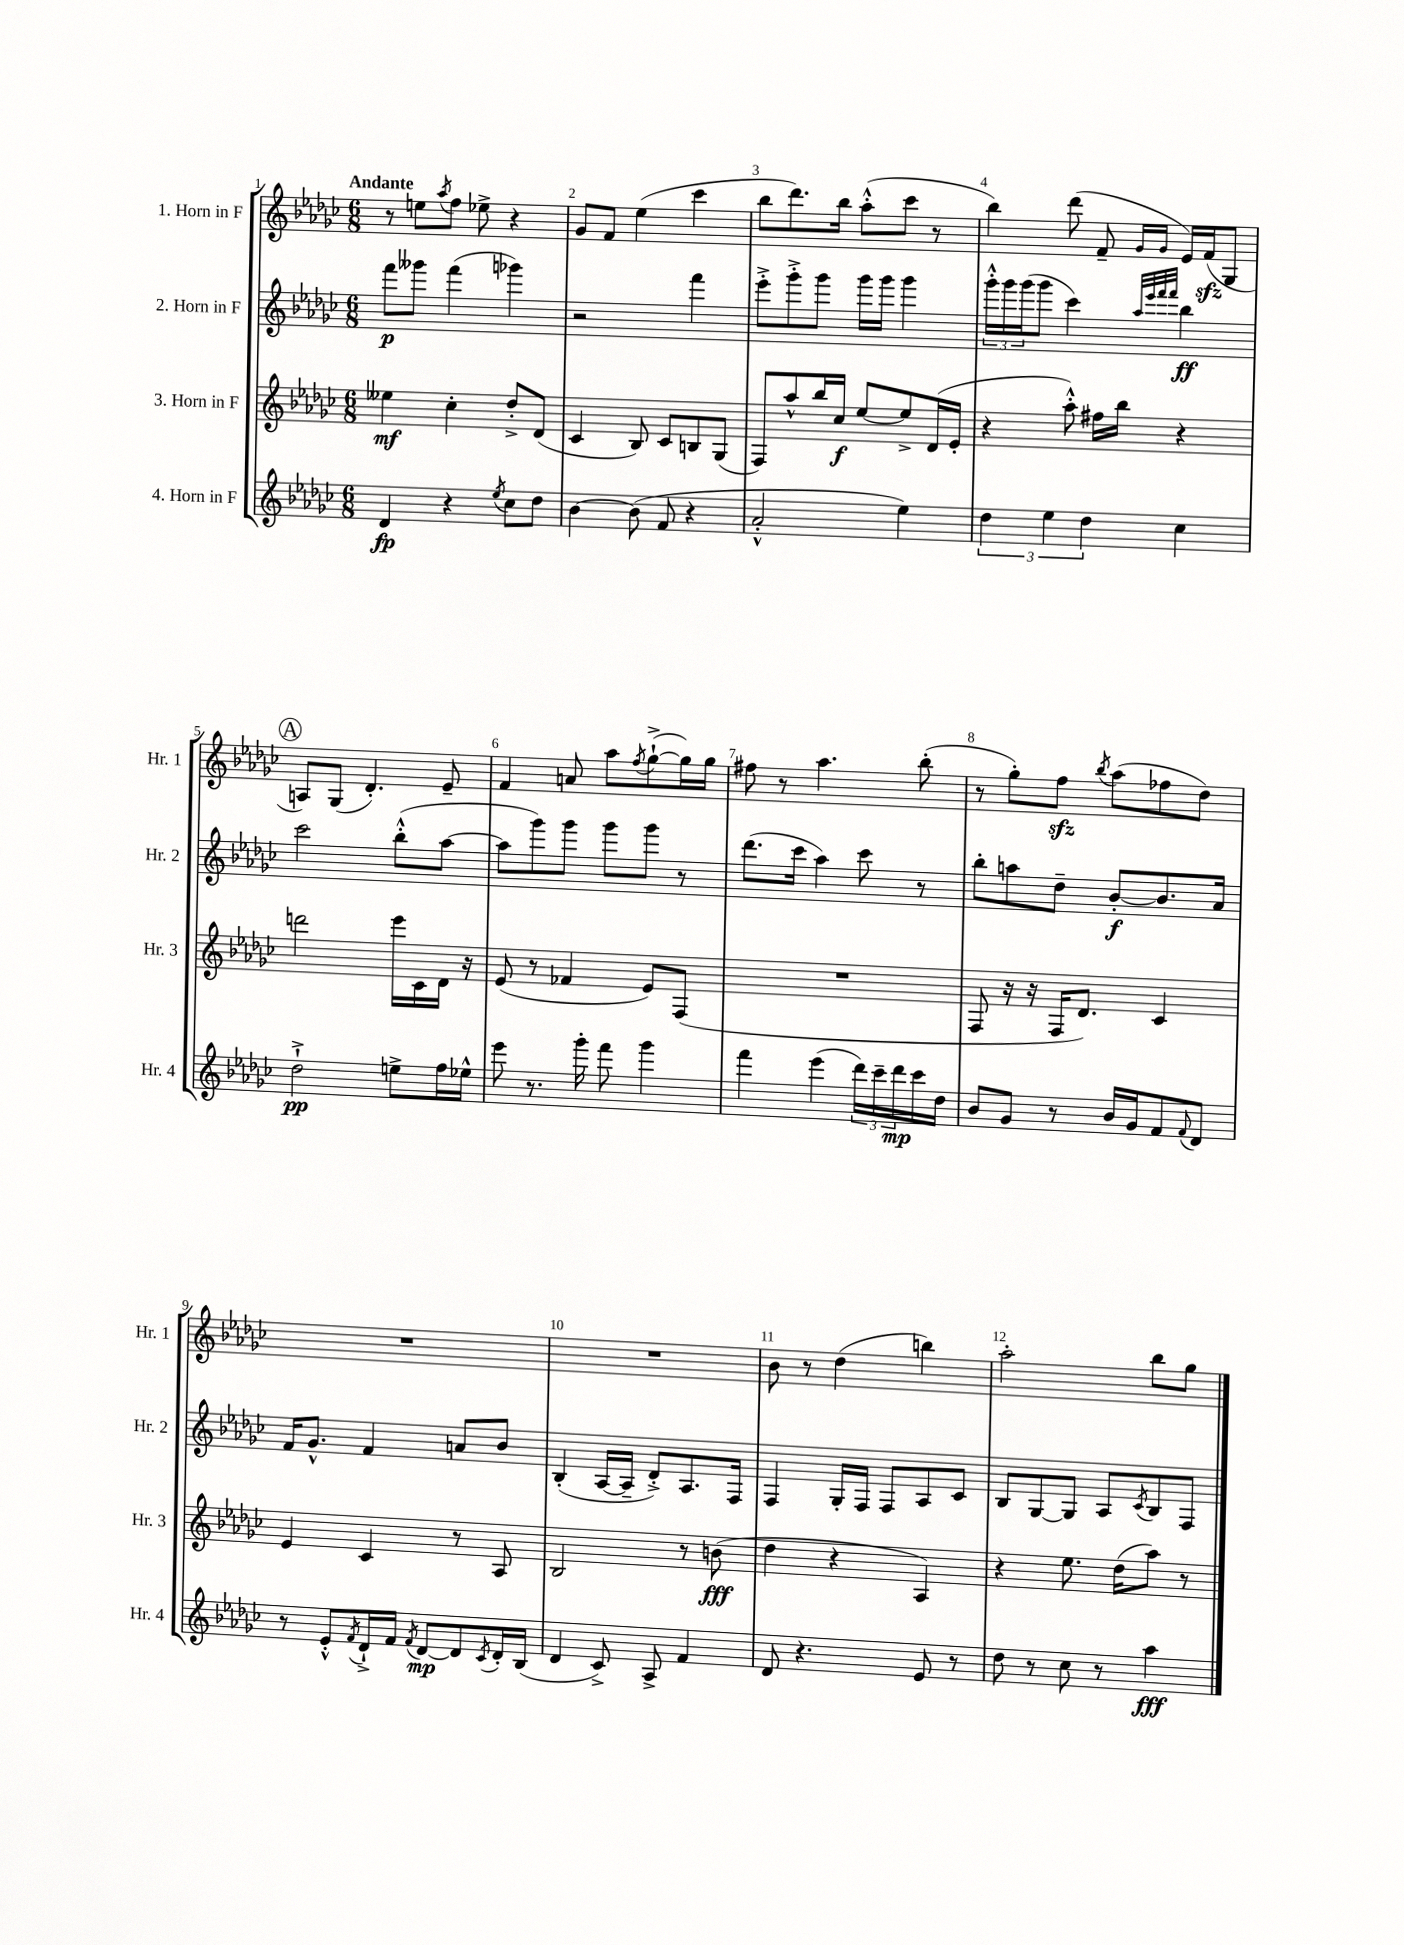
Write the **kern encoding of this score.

**kern	**kern	**kern	**kern
*staff4	*staff3	*staff2	*staff1
*clefG2	*clefG2	*clefG2	*clefG2
*k[b-e-a-d-g-c-]	*k[b-e-a-d-g-c-]	*k[b-e-a-d-g-c-]	*k[b-e-a-d-g-c-]
*M6/8	*M6/8	*M6/8	*M6/8
4d-/	4ee--\	8fff\L	8r
.	.	8ggg--\J	8ee\L
.	.	.	8qaa-/
4r	4cc-'\	(4fff\	8ff\J
.	.	.	8ee-^\
8qee-/	.	.	.
8cc-\L	8dd-'^/L	4ggg-\)	4r
8dd-\J	(8d-/J	.	.
=	=	=	=
[4b-\	4c-/	2r	8g-/L
.	.	.	8f/J
(8b-\]	8B-/)	.	(4ee-\
8f/	8c-/L	.	.
4r	8B/	4fff\	4ccc-\
.	(8G-/J	.	.
=	=	=	=
2a-'^^/	8F/L)	8eee-'^\L	8bb-\L
.	8aa-^^/	8ggg-'^\	8.ddd-\)
.	16bb-/L	8ggg-\J	.
.	16cc-/JJ	.	16bb-\Jk
.	[8ee-/L	16ggg-\LL	(8aa-'^^\L
.	.	16ggg-\JJ	.
4ee-\)	8ee-^/]	4ggg-\	8ccc-\J
.	(16d-/L	.	8r
.	16e-'/JJ	.	.
=	=	=	=
6dd-\	4r	24ggg-'^^\LL	4bb-\)
.	.	24ggg-\	.
.	.	(24ggg-\J	.
.	.	8ggg-\J	.
6ee-\	.	.	.
.	8aa-'^^\)	4ccc-\)	(8ddd-\
6dd-\	.	.	.
.	16ff#\LL	.	8f~/
.	16bb-\JJ	.	.
.	.	32qqaa-/LLL	.
.	.	32qqeee-/	.
.	.	32qqfff/	16qqg-/LL
.	.	32qqfff/JJJ	16qqg-/JJ
4cc-\	4r	4bb-\	16e-/LL)
.	.	.	(16f/J
.	.	.	8G-/J
=	=	=	=
2dd-`^\	2ddd\	2ccc-\	8A/L)
.	.	.	(8G-/J
.	.	.	4.d-'/)
8ee^\L	16eee-\LL	(8bb-'^^\L	.
.	16c-\	.	.
16ff\L	16d-\JJ	[8aa-\J	8e-~/
16ee-^^\JJ	16r	.	.
=	=	=	=
8eee-\	(8e-/	8aa-\]L	4f/
8.r	8r	8ggg-\)	.
.	4f-/	8ggg-\J	8a/
16ggg-'\	.	.	.
8fff\	.	8ggg-\L	8aa-\L
.	.	.	8qff/
4ggg-\	8e-/L)	8ggg-\J	([8gg-`^\
.	(8F/J	8r	16gg-\]L)
.	.	.	16gg-\JJ
=	=	=	=
4fff\	2.r	(8.ddd-\L	8ff#\
.	.	.	8r
.	.	16ccc-\Jk	.
(4eee-\	.	4aa-\)	4.aa-\
24ddd-\LL)	.	8ccc-\	.
24ccc-~\	.	.	.
24ddd-\	.	.	.
16ccc-\	.	8r	(8bb-'\
16dd-\JJ	.	.	.
=	=	=	=
8b-/L	8F/	8bb-'\L	8r
8g-/J	16r	8aa\	8gg-'\L)
.	16r	.	.
8r	16F/LK	8dd-~\J	8ff\J
.	8.d-/J)	.	.
.	.	.	8qbb-/
16b-/LL	.	[8b-'/L	(8aa-\L
16g-/J	.	.	.
8f/	4c-/	8.b-/]	8ff-\
8qqf/	.	.	.
8d-/J	.	.	8dd-\J)
.	.	16a-/Jk	.
=	=	=	=
8r	4e-/	16f/LK	2.r
.	.	8.g-^^/J	.
8e-'^^/L	.	.	.
8qf/	.	.	.
16d-`^/L	4c-/	4f/	.
16f/JJ	.	.	.
8qf/	.	.	.
[8d-/L	.	.	.
8d-/]	8r	8a/L	.
8qc-/	.	.	.
16d-'/L	8A-/	8b-/J	.
(16B-/JJ	.	.	.
=	=	=	=
4d-/	2B-/	(4B-'/	2.r
8c-^/)	.	[16A-/LL	.
.	.	16A-~/]JJ	.
8A-^/	.	8d-'^/L)	.
4f/	8r	8.A-/	.
.	(8b\	.	.
.	.	16F/Jk	.
=	=	=	=
8d-/	4dd-\	4F/	8b-\
4.r	.	.	8r
.	4r	16G-'/LL	(4dd-\
.	.	16F/JJ	.
.	.	8F/L	.
8e-/	4A-/)	8A-/	4bb\)
8r	.	8c-/J	.
=	=	=	=
8dd-\	4r	8B-/L	2aa-'\
8r	.	[8G-/	.
8cc-\	8.ee-\	8G-/]J	.
8r	.	8A-/L	.
.	(16dd-\LK	.	.
.	.	8qc-/	.
4aa-\	8aa-\J)	8B-/	8bb-\L
.	8r	8F/J	8gg-\J
==	==	==	==
*-	*-	*-	*-
